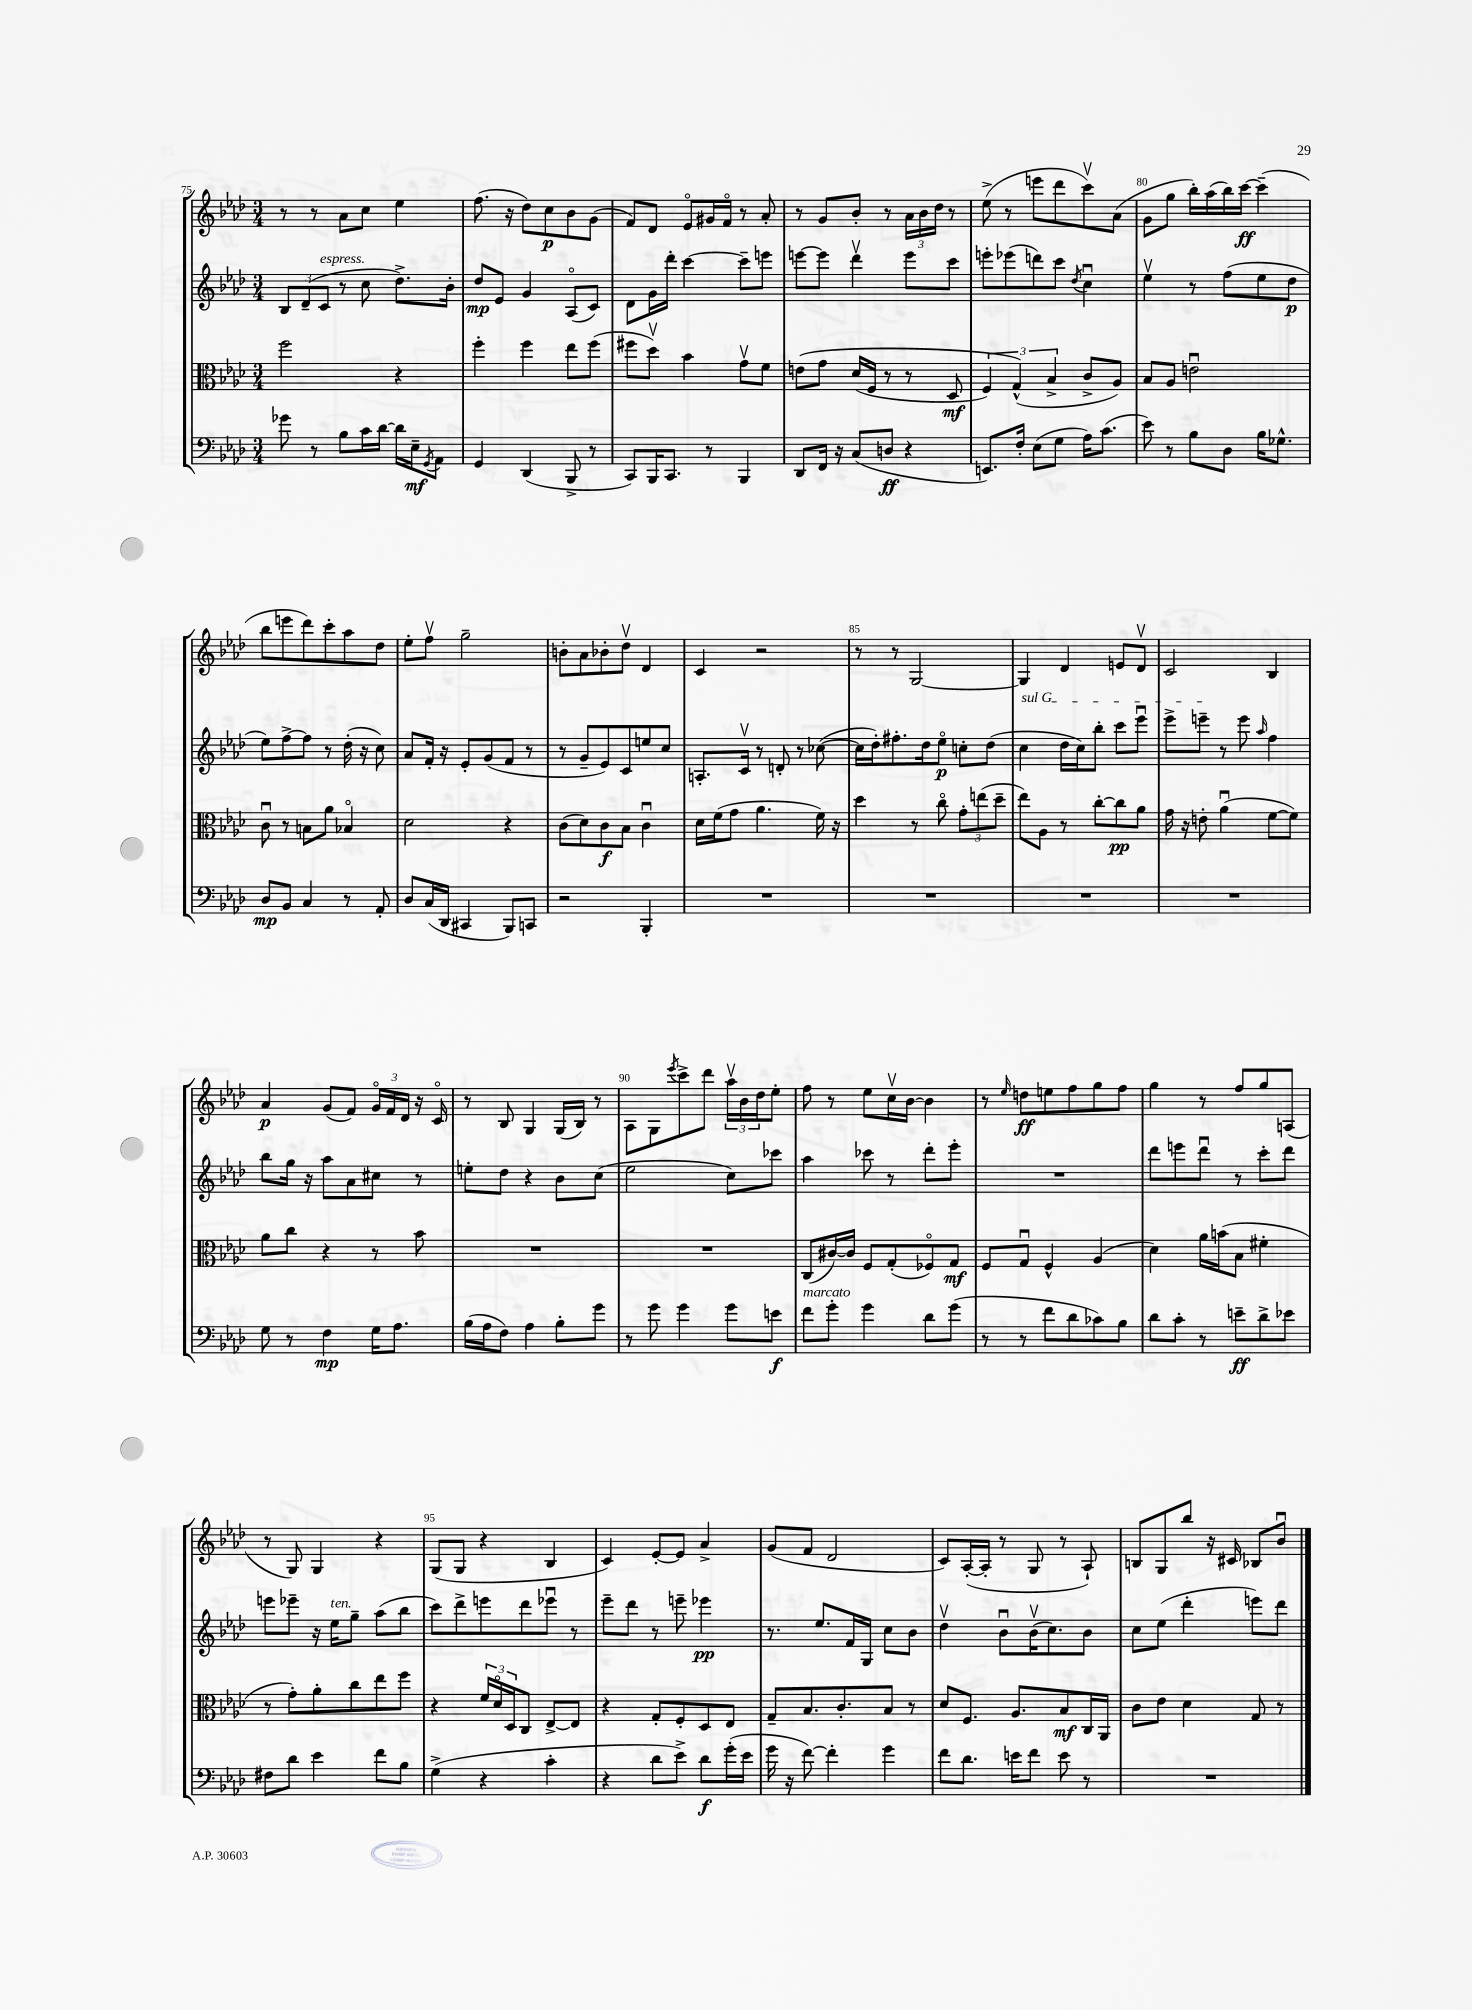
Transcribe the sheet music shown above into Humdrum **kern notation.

**kern	**dynam	**kern	**dynam	**kern	**dynam	**kern	**dynam
*part4	*part4	*part3	*part3	*part2	*part2	*part1	*part1
*staff4	*staff4	*staff3	*staff3	*staff2	*staff2	*staff1	*staff1
*clefF4	*	*clefC3	*	*clefG2	*	*clefG2	*
*k[b-e-a-d-]	*	*k[b-e-a-d-]	*	*k[b-e-a-d-]	*	*k[b-e-a-d-]	*
*M3/4	*	*M3/4	*	*M3/4	*	*M3/4	*
=75	=75	=75	=75	=75	=75	=75	=75
8g-X\	.	2ff\	.	12B-/L	.	8r	.
.	.	.	.	(12d-~/	.	.	.
8r	.	.	.	.	.	8r	.
!	!	!	!	!LO:TX:a:i:t=espress.	!	!	!
.	.	.	.	12c/J	.	.	.
8B-\L	.	.	.	8r	.	8a-\L	.
16c\L	.	.	.	8cc\	.	8cc\J	.
[16d-\JJ	.	.	.	.	.	.	.
16d-\LL]	.	4r	.	8.dd-^\L)	.	4ee-\	.
16E-~\J	mf	.	.	.	.	.	.
8qGG/	.	.	.	.	.	.	.
8AA-\J	.	.	.	.	.	.	.
.	.	.	.	16b-'\Jk	.	.	.
=76	=76	=76	=76	=76	=76	=76	=76
4GG/	.	4ff'\	.	8dd-/L	mp	(8.ff\	.
.	.	.	.	8e-/J	.	.	.
.	.	.	.	.	.	16r	.
(4DD-/	.	4ff\	.	4g/	.	8dd-\L)	.
.	.	.	.	.	.	8cc\	p
8BBB-^/	.	8ee-\L	.	(8A-/L	.	8b-\	.
8r	.	(8ff\J	.	8c/J)	.	(8g\J	.
=77	=77	=77	=77	=77	=77	=77	=77
8CC/L)	.	8ff#X\L	.	8d-\L	.	8f/L)	.
16BBB-/K	.	8dd-v\J)	.	16g\L	.	8d-/J	.
8.CC/J	.	.	.	16ddd-'\JJ	.	.	.
.	.	4b-\	.	[4ccc\	.	8e-/L	.
8r	.	.	.	.	.	16g#X/L	.
.	.	.	.	.	.	16f/JJ	.
4BBB-/	.	8gv\L	.	8ccc~\L]	.	8r	.
.	.	8f\J	.	8eeen\J	.	8a-'/	.
=78	=78	=78	=78	=78	=78	=78	=78
8DD-/L	.	(8en\L	.	[8eeen\L	.	8r	.
16FF/Jk	.	8g\J	.	8eee\J]	.	8g/L	.
16r	.	.	.	.	.	.	.
(8C/L	.	(16d-/LL	.	4ddd-v\	.	8b-'/J	.
.	.	16F/JJ	.	.	.	.	.
8Dn/J	ff	8r	.	.	.	8r	.
4r	.	8r	.	8eee\L	.	24a-\LL	.
.	.	.	.	.	.	24b-\	.
.	.	.	.	.	.	24dd-\JJ	.
.	.	8D-/	mf	8ccc\J	.	8r	.
=79	=79	=79	=79	=79	=79	=79	=79
8.EEn/L)	.	6F/)	.	8eeen'\L	.	(8ee-^\	.
.	.	.	.	(8eee-X\	.	8r	.
.	.	(6G^^/)	.	.	.	.	.
16F'/Jk	.	.	.	.	.	.	.
(8E-\L	.	.	.	8dddn\)	.	8eeen\L	.
.	.	6B-^/	.	.	.	.	.
8G\J	.	.	.	8ccc\J	.	8ddd-\	.
.	.	.	.	8qdd-/	.	.	.
16A-\KL)	.	8c^/L	.	4ccu\	.	8cccv\)	.
(8.c\J	.	.	.	.	.	.	.
.	.	8A-/J)	.	.	.	(8a-\J	.
=80	=80	=80	=80	=80	=80	=80	=80
8e-\)	.	8B-/L	.	4ee-v\	.	8g\L	.
8r	.	8A-/J	.	.	.	8gg\J	.
8B-\L	.	2enu\	.	8r	.	16bb-'\LL)	.
.	.	.	.	.	.	(16aa-\	.
8D-\J	.	.	.	(8ff\L	.	16bb-\)	.
.	.	.	.	.	.	[16ccc\JJ	ff
16B-\KL	.	.	.	8ee-\	.	(4ccc~\]	.
8.G-X^^\J	.	.	.	.	.	.	.
.	.	.	.	8dd-\J	p	.	.
!!LO:LB:g=z
=81	=81	=81	=81	=81	=81	=81	=81
8D-/L	mp	8cu\	.	8ee-\L)	.	8bb-\L	.
8BB-/J	.	8r	.	[8ff^\	.	8eeen\	.
4C/	.	8Bn\L	.	8ff\J]	.	8ddd-\)	.
.	.	8a-\J	.	8r	.	8ccc'\	.
8r	.	4B-X/	.	(16dd-'\	.	8aa-\	.
.	.	.	.	16r	.	.	.
8AA-'/	.	.	.	8cc\)	.	8dd-\J	.
=82	=82	=82	=82	=82	=82	=82	=82
8D-/L	.	2d-\	.	8a-/L	.	8ee-'\L	.
(16C/L	.	.	.	16f'/Jk	.	8ffv\J	.
16DD-/JJ	.	.	.	16r	.	.	.
4CC#X/	.	.	.	8e-'/L	.	2gg~\	.
.	.	.	.	(8g/	.	.	.
8BBB-/L)	.	4r	.	8f/J	.	.	.
8CCn/J	.	.	.	8r	.	.	.
=83	=83	=83	=83	=83	=83	=83	=83
2r	.	(8c\L	.	8r	.	8bn'\L	.
.	.	8d-\)	.	8g~/L	.	8a-\	.
.	.	8c\	f	8e-/)	.	8b-X'\	.
.	.	8B-\J	.	8c/	.	8dd-v\J	.
4BBB-'/	.	4cu\	.	8een/	.	4d-/	.
.	.	.	.	8cc/J	.	.	.
=84	=84	=84	=84	=84	=84	=84	=84
2.r	.	16d-\LL	.	8.An'/L	.	4c/	.
.	.	(16f\J	.	.	.	.	.
.	.	8g\J	.	.	.	.	.
.	.	.	.	16cv/Jk	.	.	.
.	.	4.a-\	.	8r	.	2r	.
.	.	.	.	8dn'/	.	.	.
.	.	.	.	8r	.	.	.
.	.	16f\)	.	([8cc-X\	.	.	.
.	.	16r	.	.	.	.	.
=85	=85	=85	=85	=85	=85	=85	=85
2.r	.	4dd-\	.	16cc-\LL]	.	8r	.
.	.	.	.	16dd-'\J)	.	.	.
.	.	.	.	8.ff#X'\	.	8r	.
.	.	8r	.	.	.	[2G/	.
.	.	.	.	16dd-\k	.	.	.
.	.	8cc\	.	8ee-\J	p	.	.
.	.	12g'\L	.	8ccn'\L	.	.	.
.	.	(12een\	.	.	.	.	.
.	.	.	.	(8dd-\J	.	.	.
.	.	12dd-~\J	.	.	.	.	.
=86	=86	=86	=86	=86	=86	=86	=86
!	!	!	!	!LO:TX:a:i:t=sul G	!	!	!
2.r	.	8ee-\L)	.	4cc\	.	4G/]	.
.	.	8A-\J	.	.	.	.	.
.	.	8r	.	16dd-\LL	.	4d-/	.
.	.	.	.	16cc\J)	.	.	.
.	.	[8cc'\L	.	8bb-'\J	.	.	.
.	.	8cc\]	pp	8ccc\L	.	8en/L	.
.	.	8a-\J	.	8eee-u\J	.	8d-v/J	.
=87	=87	=87	=87	=87	=87	=87	=87
2.r	.	16g\	.	8eee-^\L	.	2c/	.
.	.	16r	.	.	.	.	.
.	.	8en'\	.	8eeen~\J	.	.	.
.	.	(4a-u\	.	8r	.	.	.
.	.	.	.	8eee\	.	.	.
.	.	.	.	16qqaa-/	.	.	.
.	.	[8f\L	.	4ff\	.	4B-/	.
.	.	8f\J])	.	.	.	.	.
!!LO:LB:g=z
=88	=88	=88	=88	=88	=88	=88	=88
8G\	.	8a-\L	.	8bb-\L	.	4a-/	p
8r	.	8cc\J	.	16gg\Jk	.	.	.
.	.	.	.	16r	.	.	.
4F\	mp	4r	.	8aa-\L	.	(8g/L	.
.	.	.	.	8a-\	.	8f/J)	.
16G\KL	.	8r	.	8cc#X\J	.	24g/LL	.
.	.	.	.	.	.	24f/	.
8.A-\J	.	.	.	.	.	.	.
.	.	.	.	.	.	24d-/JJ	.
.	.	8b-\	.	8r	.	16r	.
.	.	.	.	.	.	16c/	.
=89	=89	=89	=89	=89	=89	=89	=89
(16B-\LL	.	2.r	.	8een'\L	.	8r	.
16A-\J	.	.	.	.	.	.	.
8F\J)	.	.	.	8dd-\J	.	8B-/	.
4A-\	.	.	.	4r	.	4G/	.
8B-'\L	.	.	.	8b-\L	.	(16G/LL	.
.	.	.	.	.	.	16B-/JJ)	.
8g\J	.	.	.	(8cc\J	.	8r	.
=90	=90	=90	=90	=90	=90	=90	=90
8r	.	2.r	.	2ee-\	.	8A-\L	.
8g\	.	.	.	.	.	8G\	.
.	.	.	.	.	.	8qeee-/	.
4g\	.	.	.	.	.	8ccc^\	.
.	.	.	.	.	.	8ddd-\J	.
8g\L	.	.	.	8cc\L)	.	24aa-v\LL	.
.	.	.	.	.	.	24b-\	.
.	.	.	.	.	.	24dd-\J	.
8en\J	f	.	.	8ccc-X\J	.	8ee-'\J	.
=91	=91	=91	=91	=91	=91	=91	=91
!LO:TX:a:i:t=marcato	!	!	!	!	!	!	!
8f\L	.	(8C/L	.	4aa-\	.	8ff\	.
8g'\J	.	[16c#X/L)	.	.	.	8r	.
.	.	16c#/JJ]	.	.	.	.	.
4g\	.	8F/L	.	8ccc-X\	.	8ee-\L	.
.	.	(8G'/	.	8r	.	16ccv\L	.
.	.	.	.	.	.	[16b-\JJ	.
8d-\L	.	8F-X/)	.	8ddd-'\L	.	4b-\]	.
(8g\J	.	8G/J	mf	8eee-'\J	.	.	.
=92	=92	=92	=92	=92	=92	=92	=92
8r	.	8F/L	.	2.r	.	8r	.
.	.	.	.	.	.	16qqee-/	.
8r	.	8Gu/J	.	.	.	8ddn\L	ff
8f\L	.	4F^^/	.	.	.	8een\	.
8d-\	.	.	.	.	.	8ff\	.
8c-X\)	.	(4A-/	.	.	.	8gg\	.
8B-\J	.	.	.	.	.	8ff\J	.
=93	=93	=93	=93	=93	=93	=93	=93
8d-\L	.	4d-\)	.	8ddd-\L	.	4gg\	.
8c'\J	.	.	.	8eeen\	.	.	.
8r	.	16a-\LL	.	8ddd-u\J	.	8r	.
.	.	(16bn\J	.	.	.	.	.
8en~\L	ff	8B-\J	.	8r	.	8ff/L	.
8d-^\	.	4f#X'\	.	8ccc'\L	.	8gg/	.
8e-X\J	.	.	.	8ddd-\J	.	(8An/J	.
!!LO:LB:g=z
=94	=94	=94	=94	=94	=94	=94	=94
8F#X\L	.	8r	.	8eeen\L	.	8r	.
8d-\J	.	8g'\L)	.	8eee-X~\J	.	8G/)	.
4e-\	.	8a-'\	.	16r	.	4G/	.
!	!	!	!	!LO:TX:a:i:t=ten.	!	!	!
.	.	.	.	16ee-\KL	.	.	.
.	.	8cc\	.	8gg~\J	.	.	.
8f\L	.	8ee-\	.	(8aa-\L	.	4r	.
8B-\J	.	8ff\J	.	8bb-\J	.	.	.
=95	=95	=95	=95	=95	=95	=95	=95
(4G^\	.	4r	.	8ccc\L)	.	(8G/L	.
.	.	.	.	8ddd-^\	.	8G/J	.
4r	.	24f/LL	.	8eeen\	.	4r	.
.	.	24d-/	.	.	.	.	.
.	.	24D-/J	.	.	.	.	.
.	.	8C/J	.	8ddd-\	.	.	.
4c'\	.	[8E-^/L	.	8eee-Xu\J	.	4B-/	.
.	.	8E-/J]	.	8r	.	.	.
=96	=96	=96	=96	=96	=96	=96	=96
4r	.	4r	.	8eee-~\L	.	4c/)	.
.	.	.	.	8ddd-\J	.	.	.
8d-\L	.	8G'/L	.	8r	.	[8e-'/L	.
8e-^\J)	.	8F'/	.	8eeen~\	.	8e-/J]	.
8d-\L	f	8D-/	.	4eee-X\	pp	4a-^/	.
(16g'\L	.	8E-/J	.	.	.	.	.
16e-\JJ	.	.	.	.	.	.	.
=97	=97	=97	=97	=97	=97	=97	=97
16g\	.	8G~/L	.	8.r	.	(8g/L	.
16r	.	.	.	.	.	.	.
[8f\)	.	8.B-/	.	.	.	8f/J	.
.	.	.	.	8.ee-/L	.	.	.
4f'\]	.	.	.	.	.	2d-/	.
.	.	8.c'/	.	.	.	.	.
.	.	.	.	16f/L	.	.	.
.	.	.	.	16G/JJ	.	.	.
4g\	.	8B-/J	.	8cc\L	.	.	.
.	.	8r	.	8b-\J	.	.	.
=98	=98	=98	=98	=98	=98	=98	=98
8f\L	.	8d-/L	.	4dd-v\	.	8c/L)	.
8.d-\J	.	8.F/J	.	.	.	([16A-'/L	.
.	.	.	.	.	.	16A-'/JJ]	.
.	.	.	.	8b-u\L	.	8r	.
16en\KL	.	8.A-/L	.	.	.	.	.
8f\J	.	.	.	(16b-v\K	.	8G/	.
.	.	.	.	8.cc\)	.	.	.
8e\	.	8B-/	mf	.	.	8r	.
8r	.	16C/L	.	8b-\J	.	8A-`/)	.
.	.	16AA-/JJ	.	.	.	.	.
=99	=99	=99	=99	=99	=99	=99	=99
2.r	.	8c\L	.	8cc\L	.	8Bn/L	.
.	.	8e-\J	.	(8ee-\J	.	8G/	.
.	.	4d-\	.	4ddd-'\	.	8bb-/J	.
.	.	.	.	.	.	16r	.
.	.	.	.	.	.	16c#X/	.
.	.	8G/	.	8eeen\L)	.	8B-X/L	.
.	.	8r	.	8ddd-\J	.	8b-u/J	.
==	==	==	==	==	==	==	==
*-	*-	*-	*-	*-	*-	*-	*-
